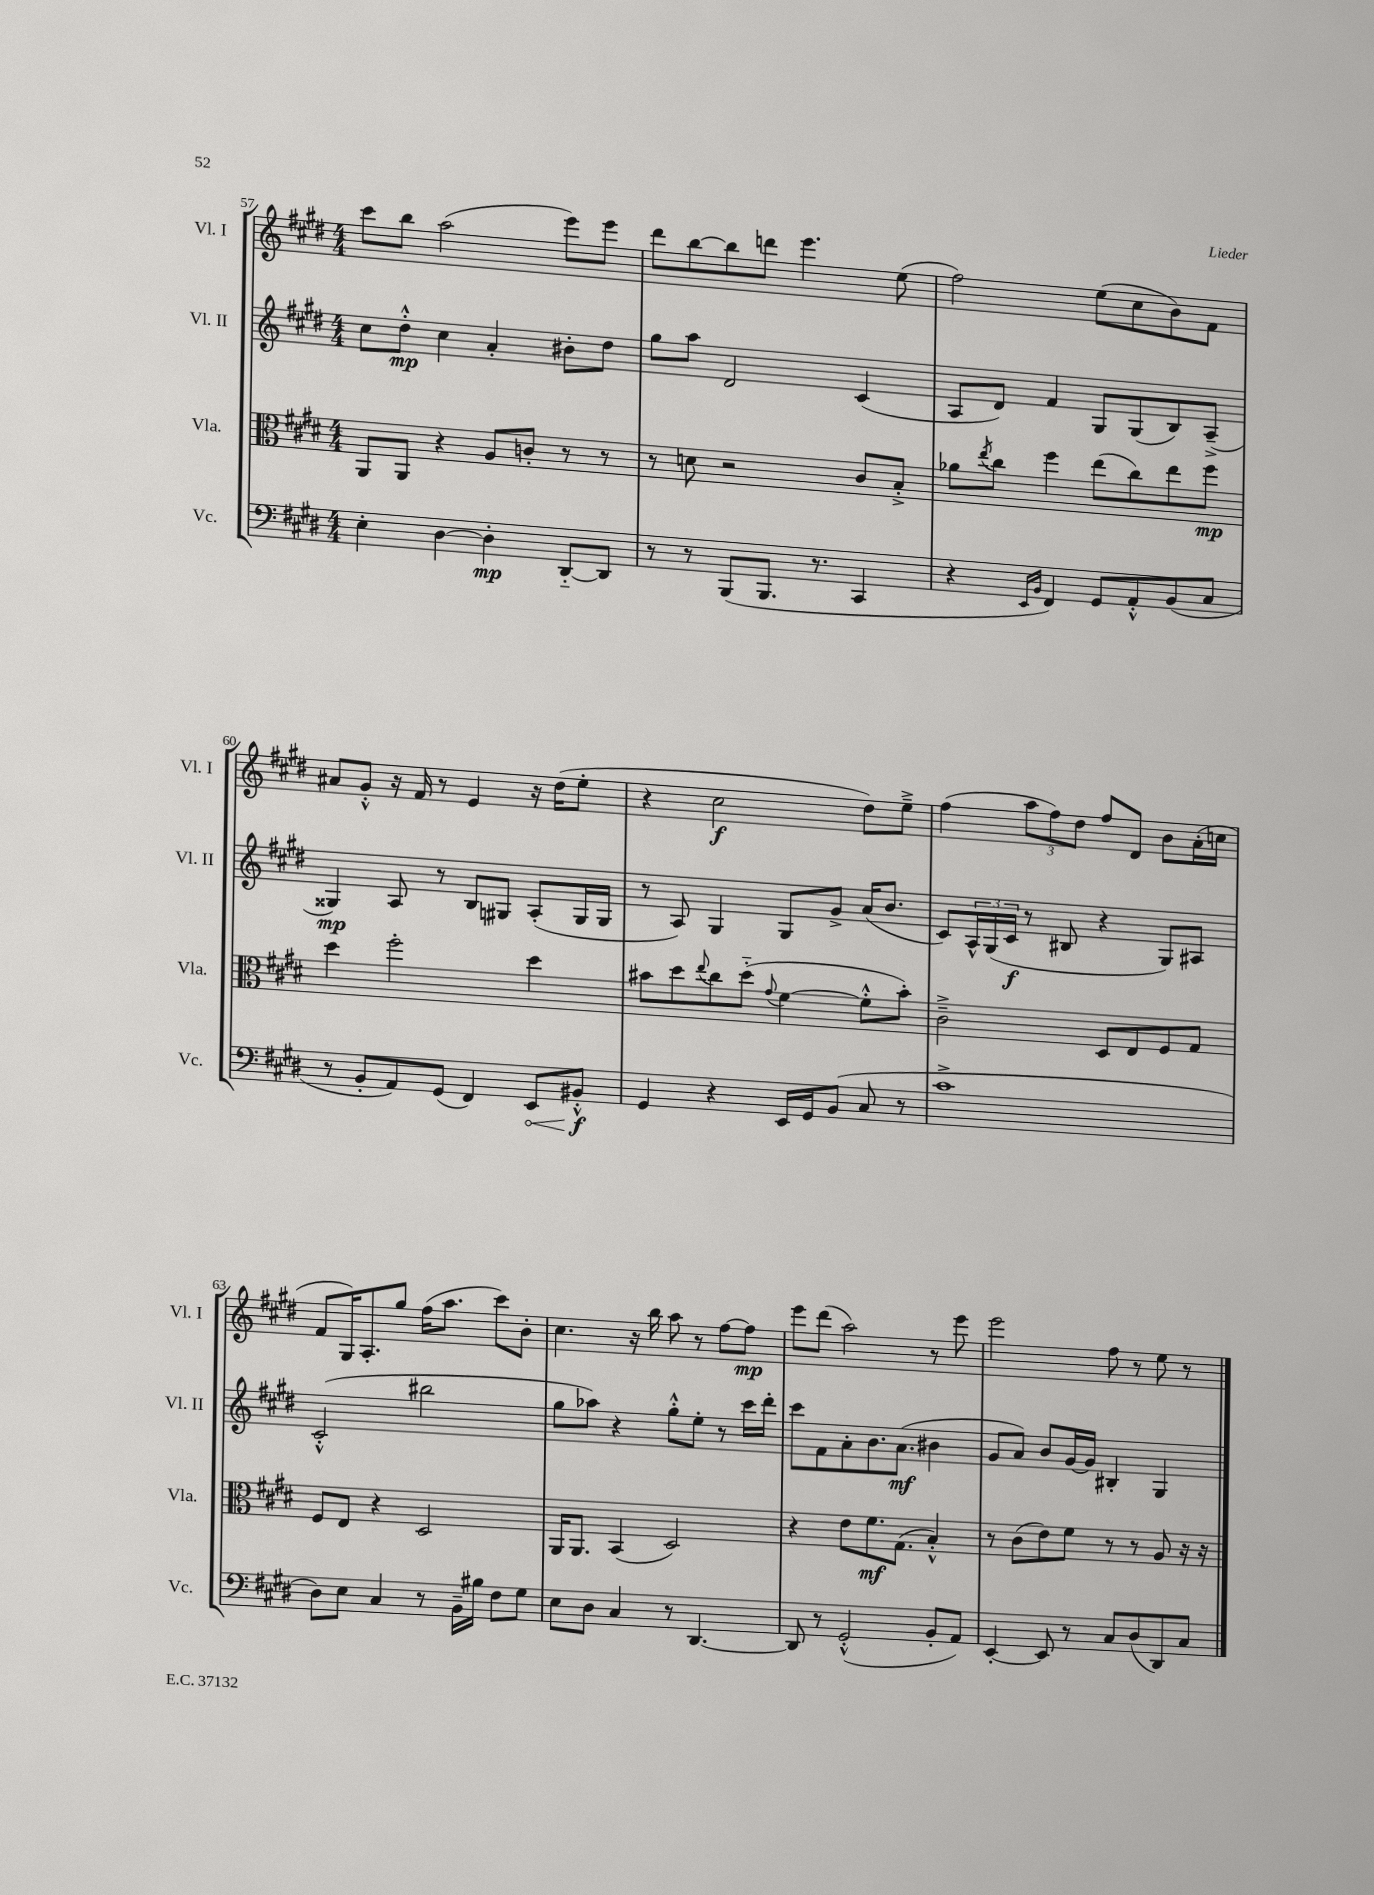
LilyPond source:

<<
\new StaffGroup <<
\new Staff = "s0" \with { instrumentName = "Vl. I" shortInstrumentName = "Vl. I" } {
    \clef treble \key e \major \numericTimeSignature \time 4/4
    cis'''8 b''8 a''2( e'''8) e'''8 |
    dis'''8 b''8~ b''8 d'''8 e'''4. e''8( |
    fis''2) e''8( cis''8 b'8) fis'8 |
    ais'8 gis'8-.-^ r16 fis'16 r8 e'4 r16 dis''16( e''8-. |
    r4 cis''2\f dis''8) e''8---> |
    fis''4( \tuplet 3/2 { a''8 fis''8) dis''8 } fis''8 dis'8 b'8 a'16-.( c''16 |
    fis'8 gis16) a8.-. gis''8 fis''16( a''8. cis'''8) b'8-. |
    cis''4. r16 b''16 a''8 r8 fis''8~ fis''8\mp |
    e'''8 dis'''8( a''2) r8 e'''8 |
    e'''2 fis''8 r8 e''8 r8 \bar "|." |
}
\new Staff = "s1" \with { instrumentName = "Vl. II" shortInstrumentName = "Vl. II" } {
    \clef treble \key e \major \numericTimeSignature \time 4/4
    cis''8 dis''8-.-^\mp cis''4 a'4-. bis'8-. dis''8 |
    gis''8 a''8 dis'2 cis'4( |
    a8 dis'8) fis'4 gis8 gis8( b8) a8--->( |
    gisis4\mp) a8 r8 b8 gis8 a8-.( gis16 gis16 |
    r8 a8) gis4 gis8 gis'8-> a'16( b'8. |
    cis'8) \tuplet 3/2 { a16-^ gis16( cis'16\f } r8 bis8 r4 gis8) ais8 |
    cis'2-.-^( bis''2 |
    gis''8 aes''8) r4 gis''8-.-^ e''8-. r8 cis'''16 dis'''16-. |
    cis'''8 fis'8 a'8-. b'8. a'8.\mf( bis'4 |
    gis'8 a'8) b'8 gis'16~ gis'16 bis4-. gis4 \bar "|." |
}
\new Staff = "s2" \with { instrumentName = "Vla." shortInstrumentName = "Vla." } {
    \clef alto \key e \major \numericTimeSignature \time 4/4
    a,8 a,8 r4 a8 c'8-. r8 r8 |
    r8 d'8 r2 cis'8 b8-.-> |
    aes'8 \acciaccatura { e''8 } cis''8 fis''4 e''8( cis''8) e''8 fis''8\mp |
    dis''4 fis''2-. dis''4 |
    bis'8 dis''8 \appoggiatura { e''8 } cis''8 dis''8-_( \appoggiatura { gis'8 } fis'4~ fis'8-.-^ bis'8-.) |
    cis'2---> dis8 e8 fis8 gis8 |
    fis8 e8 r4 dis2 |
    a,16 a,8. b,4( dis2) |
    r4 e'8 fis'8.\mf gis8.( b4-.-^) |
    r8 cis'8( e'8) fis'8 r8 r8 a8 r16 r16 \bar "|." |
}
\new Staff = "s3" \with { instrumentName = "Vc." shortInstrumentName = "Vc." } {
    \clef bass \key e \major \numericTimeSignature \time 4/4
    e4-. dis4~ dis4-.\mp dis,8~-_ dis,8 |
    r8 r8 b,,8( b,,8. r8. cis,4 |
    r4 \grace { e,16 b,16 } fis,4) gis,8 a,8-.-^ b,8( cis8 |
    r8 b,8-. a,8) gis,8( fis,4) \once \override Hairpin.circled-tip = ##t e,8\< bis,8-.-^\f\! |
    gis,4 r4 e,16 gis,16 b,8( cis8 r8 |
    cis'1-> |
    dis8) e8 cis4 r8 b,16-- bis16 fis8 gis8 |
    e8 dis8 cis4 r8 dis,4.~ |
    dis,8 r8 gis,2-.-^( b,8-. a,8) |
    e,4~-. e,8 r8 cis8 dis8( dis,8) cis8 \bar "|." |
}
>>
>>
\layout { \context { \Score currentBarNumber = #57 } }
